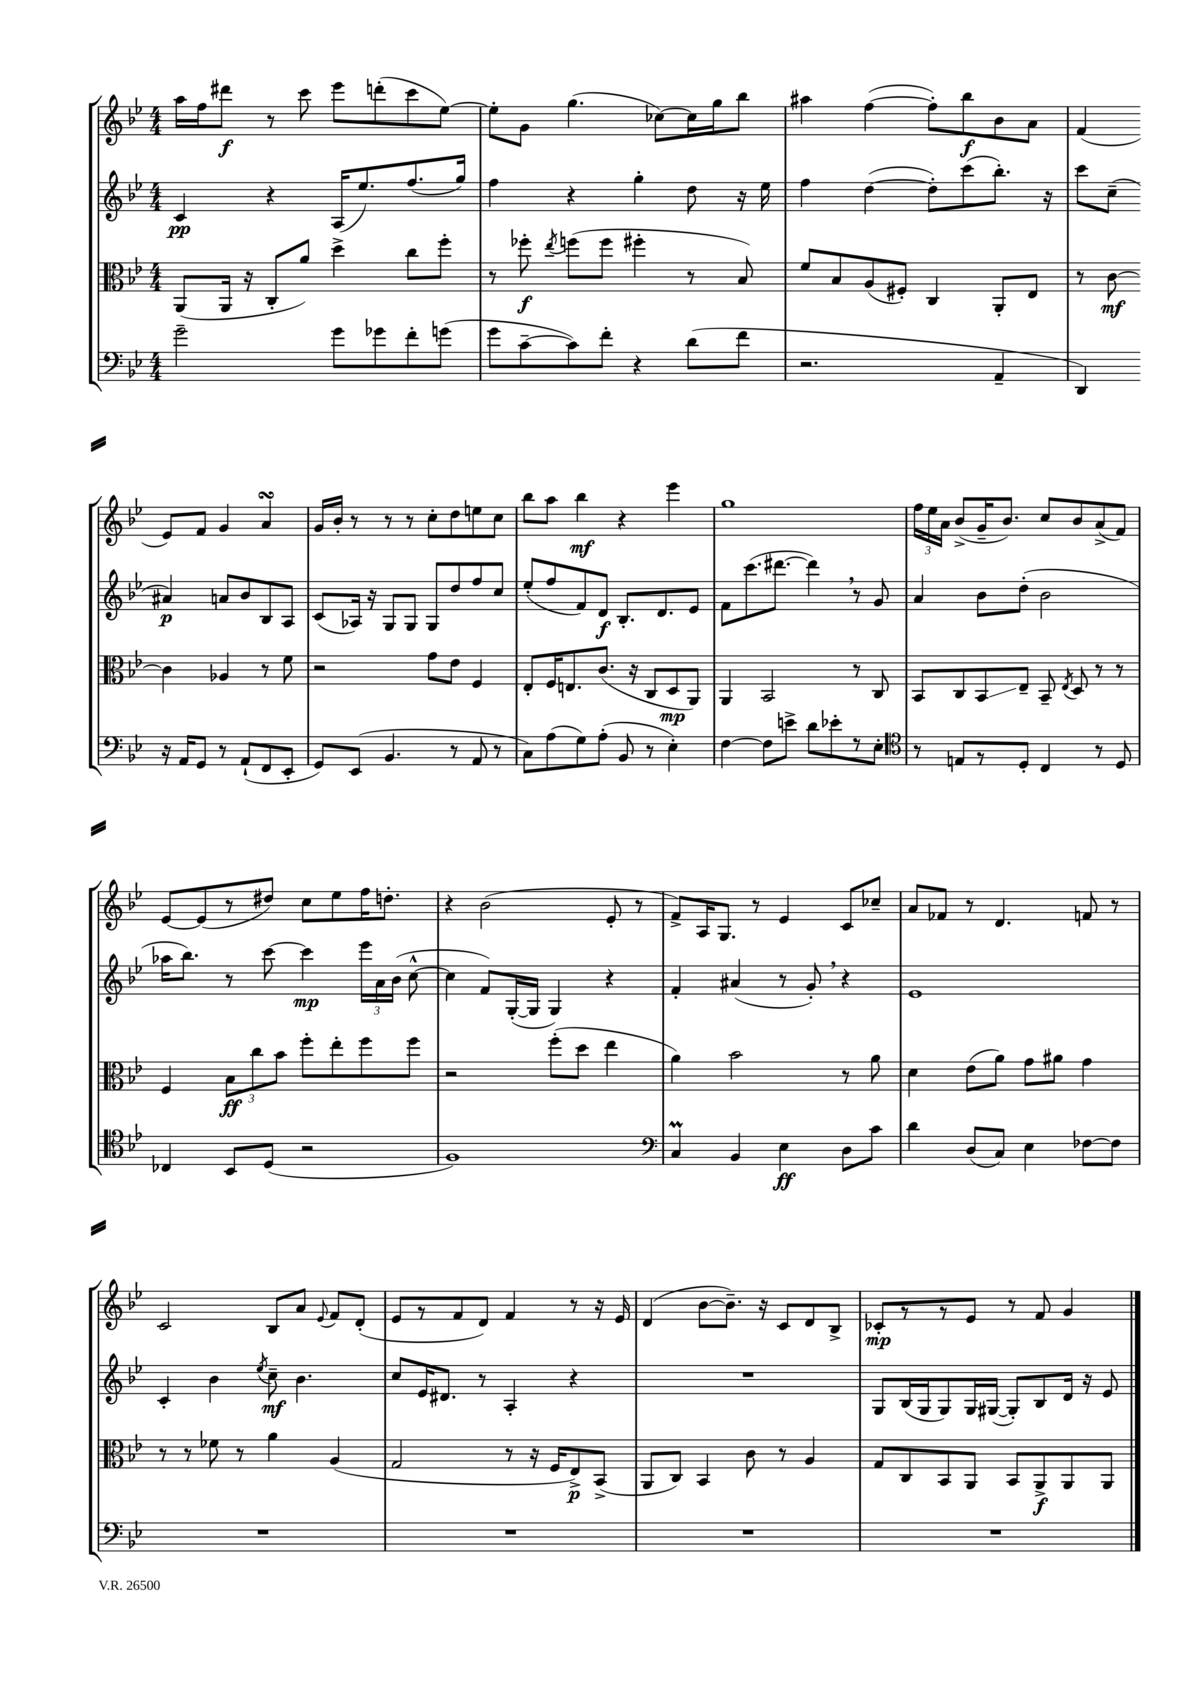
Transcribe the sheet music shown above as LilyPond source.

<<
\new StaffGroup <<
\new Staff = "s0" {
    \clef treble \key bes \major \numericTimeSignature \time 4/4
    \autoBeamOff a''16[ f''16 dis'''8]\f r8 c'''8 ees'''8[ d'''8-.( c'''8 ees''8]~) |
    ees''8[-. g'8] g''4.( ces''8[~) ces''16 g''16 bes''8] |
    ais''4 f''4~( f''8[-.) bes''8\f bes'8 a'8] |
    f'4( ees'8[) f'8] g'4 a'4\turn |
    g'16[ bes'16]-. r8 r8 r8 c''8[-. d''8 e''8 c''8] |
    bes''8[ a''8] bes''4\mf r4 ees'''4 |
    g''1 |
    \tuplet 3/2 { f''16[ ees''16 a'16] } bes'8[->( g'16-- bes'8.]) c''8[ bes'8 a'8->( f'8]) |
    ees'8[~ ees'8( r8 dis''8]) c''8[ ees''8 f''16 d''8.]-. |
    r4 bes'2( ees'8-. r8 |
    f'8[->) a16 g8.] r8 ees'4 c'8[ ces''8]-- |
    a'8[ fes'8] r8 d'4. f'8 r8 |
    c'2 bes8[ a'8] \appoggiatura { ees'8 } f'8[ d'8]-.( |
    ees'8[ r8 f'8 d'8]) f'4 r8 r16 ees'16 |
    d'4( bes'8[~ bes'8.]--) r16 c'8[ d'8 bes8]-> |
    ces'8[-.\mp r8 r8 ees'8] r8 f'8 g'4 \bar "|." |
}
\new Staff = "s1" {
    \clef treble \key bes \major \numericTimeSignature \time 4/4
    \autoBeamOff c'4\pp r4 a16[( ees''8.) f''8.( g''16]) |
    f''4 r4 g''4-. d''8 r16 ees''16 |
    f''4 d''4~( d''8[-.) c'''8( bes''8.]-.) r16 |
    c'''8[ c''8]--( ais'4\p) a'8[ bes'8 bes8 a8] |
    c'8[( aes16]) r16 g8[ g8] g8[ d''8 f''8 c''8] |
    ees''8[-.( f''8 f'8) d'8]\f bes8.[-. d'8. ees'8] |
    f'8[ c'''8.( dis'''8.]~ dis'''4) \breathe r8 g'8 |
    a'4 bes'8[ d''8]-.( bes'2 |
    aes''16[ bes''8.]) r8 c'''8~ c'''4\mp \tuplet 3/2 { ees'''16[ a'16 bes'16]( } c''8~-^ |
    c''4 f'8[) g16~-.( g16] g4) r4 |
    f'4-. ais'4( r8 g'8-.) \breathe r4 |
    ees'1 |
    c'4-. bes'4 \acciaccatura { ees''8 } c''8--\mf bes'4. |
    c''8[ ees'16 dis'8.] r8 a4-. r4 |
    R1 |
    g8[ bes16( g16 g8) g16 gis16]~( gis8[-.) bes8 d'16] r16 ees'8 \bar "|." |
}
\new Staff = "s2" {
    \clef alto \key bes \major \numericTimeSignature \time 4/4
    \autoBeamOff a,8[( a,16] r16 c8[-. a'8]) d''4-> c''8[ f''8]-. |
    r8 fes''8-.\f \acciaccatura { ees''8 } f''8[( f''8] fis''4-. r8 bes8) |
    f'8[ bes8 a8( fis8]-.) c4 a,8[-. ees8] |
    r8 c'8~\mf c'4 aes4 r8 f'8 |
    r2 g'8[ ees'8] f4 |
    ees8[-. f16 e8. c'8.]( r16 c8[ d8\mp a,8]) |
    a,4 bes,2 r8 c8 |
    bes,8[ c8 bes,8\glissando ees8]-- bes,8-- \acciaccatura { ees8 } d8 r8 r8 |
    f4 \tuplet 3/2 { bes8[\ff c''8 bes'8] } f''8[-. ees''8-. f''8 f''8] |
    r2 f''8[-.( d''8] ees''4 |
    a'4) bes'2 r8 a'8 |
    d'4 ees'8[( a'8]) g'8[ ais'8] g'4 |
    r8 r8 fes'8 r8 a'4 a4( |
    g2 r8 r16 f16[ ees8->\p) bes,8]->( |
    a,8[ c8]) bes,4 c'8 r8 a4 |
    g8[ c8 bes,8 a,8] bes,8[ a,8->\f a,8 a,8] \bar "|." |
}
\new Staff = "s3" {
    \clef bass \key bes \major \numericTimeSignature \time 4/4
    \autoBeamOff g'2-- g'8[ ges'8 f'8-. g'8]( |
    g'8[ c'8~-- c'8) f'8]-. r4 d'8[( f'8] |
    r2. a,4-- |
    d,4) r16 a,16[ g,8] r8 a,8[-!( f,8 ees,8]-. |
    g,8[) ees,8]( bes,4. r8 a,8 r8 |
    c8[) a8( g8) a8]-.( bes,8 r8 ees4-.) |
    f4~ f8[ e'8]-> d'8[ ees'8-. r8 ees8]-. |
    \clef tenor r8 e8[ r8 d8]-. c4 r8 d8 |
    ces4 bes,8[ d8]( r2 |
    f1) |
    \clef bass c4\prall bes,4 ees4\ff d8[ c'8] |
    d'4 d8[( c8]) ees4 fes8[~ fes8] |
    R1 |
    R1 |
    R1 |
    R1 \bar "|." |
}
>>
>>
\layout { \context { \Score \remove "Bar_number_engraver" } }
